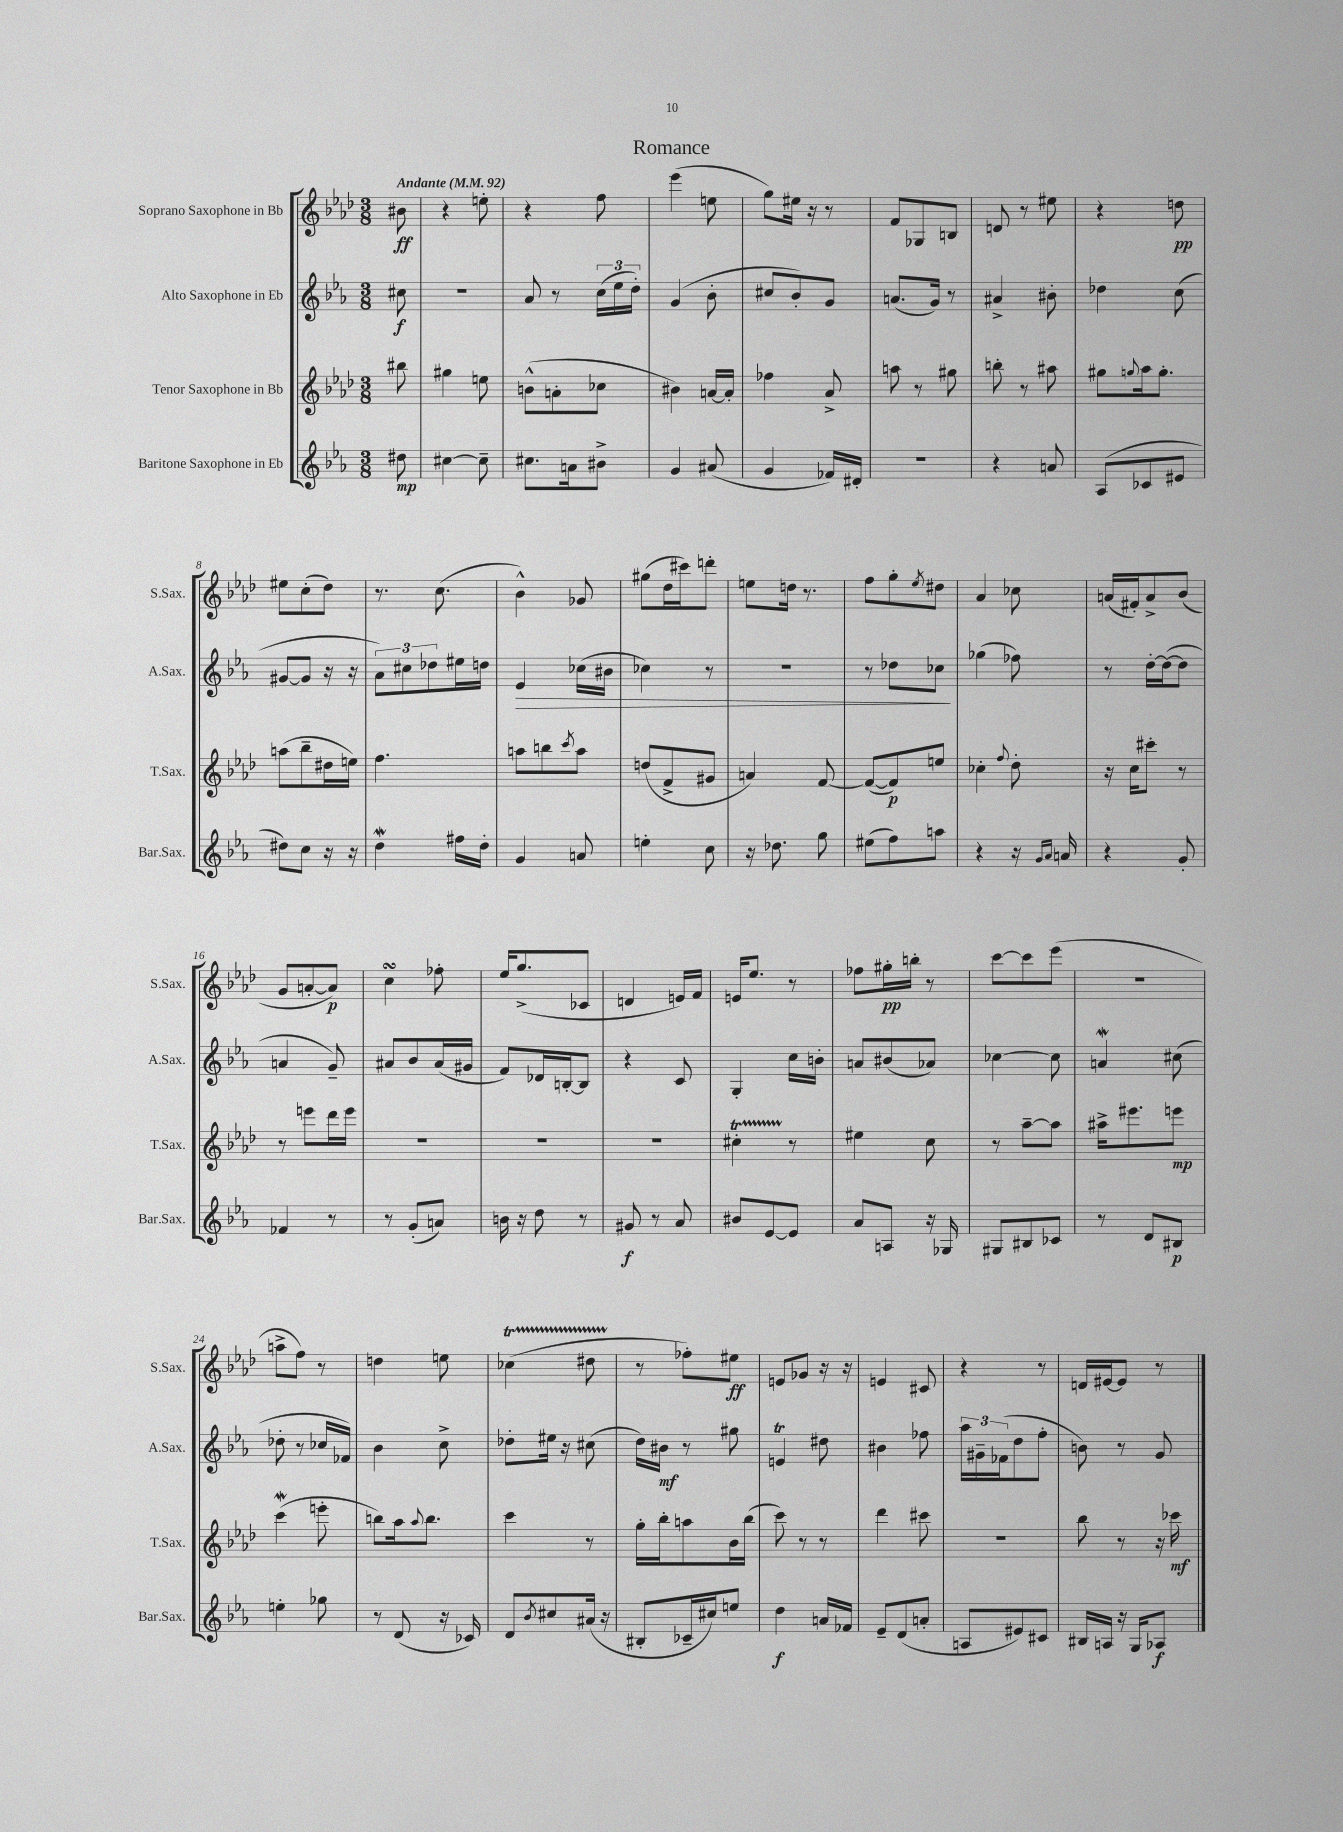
\header { title = "Romance" }
<<
\new StaffGroup <<
\new Staff = "s0" \with { instrumentName = "Soprano Saxophone in Bb" shortInstrumentName = "S.Sax." } {
    \clef treble \key aes \major \numericTimeSignature \time 3/8 \partial 8 \tempo "Andante" 4 = 92
    bis'8\ff |
    r4 e''8-. |
    r4 f''8 |
    ees'''4( e''8 |
    g''8) eis''16 r16 r8 |
    f'8 ges8 b8 |
    d'8 r8 eis''8 |
    r4 d''8\pp |
    eis''8 c''8-.( des''8) |
    r8. c''8.( |
    bes'4-^) ges'8 |
    gis''8( des''16 cis'''16) d'''8-. |
    e''8 d''16 r8. |
    f''8 g''8-. \acciaccatura { ees''8 } dis''8 |
    aes'4 ces''8 |
    a'16( fis'16-.) a'8-> bes'8( |
    g'8 a'8~-. a'8\p) |
    c''4\turn fes''8-. |
    ees''16 g''8.->( ces'8 |
    d'4 e'16) f'16 |
    e'16 ees''8. r8 |
    fes''8 gis''16-.\pp b''16-. r8 |
    c'''8~ c'''8 ees'''8( |
    r4. |
    a''8-> f''8) r8 |
    d''4 e''8 |
    ces''4\startTrillSpan( dis''8 |
    r8\stopTrillSpan fes''8-.) eis''8\ff |
    e'8 ges'8 r16 r16 |
    e'4 cis'8 |
    r4 r8 |
    d'16 eis'16~ eis'8 r8 \bar "|." |
}
\new Staff = "s1" \with { instrumentName = "Alto Saxophone in Eb" shortInstrumentName = "A.Sax." } {
    \clef treble \key ees \major \numericTimeSignature \time 3/8 \partial 8
    cis''8\f |
    R4. |
    aes'8 r8 \tuplet 3/2 { c''16( ees''16 d''16-.) } |
    g'4( bes'8-. |
    cis''8 bes'8-.) g'8 |
    a'8.( g'16) r8 |
    ais'4-> bis'8-. |
    des''4 c''8( |
    gis'8~ gis'8 r16 r16 |
    \tuplet 3/2 { aes'8) cis''8 des''8 } eis''16 d''16 |
    ees'4\> ces''16( bis'16 |
    ces''4) r8 |
    R4. |
    r8 des''8 ces''8\! |
    ges''4( fes''8) |
    r8 d''16~-. d''16~( d''8 |
    a'4 g'8--) |
    ais'8 bes'8 ais'16( gis'16 |
    f'8) des'16 b16~-. b8 |
    r4 c'8 |
    g4-. c''16 b'16-. |
    a'8 bis'8( aes'8) |
    ces''4~ ces''8 |
    a'4\mordent cis''8( |
    des''8-. r8 ces''16 fes'16) |
    bes'4 c''8-> |
    des''8-. eis''16 r16 cis''8( |
    d''16) bis'16\mf r8 gis''8 |
    e'4\trill dis''8 |
    bis'4 fes''8 |
    \tuplet 3/2 { aes''16 gis'16-- fes'16( } d''8 f''8-. |
    b'8) r8 g'8 \bar "|." |
}
\new Staff = "s2" \with { instrumentName = "Tenor Saxophone in Bb" shortInstrumentName = "T.Sax." } {
    \clef treble \key aes \major \numericTimeSignature \time 3/8 \partial 8
    bis''8 |
    gis''4 e''8 |
    b'8-^( a'8-. ces''8 |
    bis'4) a'16~ a'16-. |
    fes''4 aes'8-> |
    a''8 r8 gis''8 |
    b''8-. r8 ais''8 |
    gis''8 \appoggiatura { g''8 } aes''16 g''8.-. |
    a''8( bes''8-- dis''16 e''16) |
    f''4. |
    a''8 b''8 \acciaccatura { c'''8 } a''8 |
    d''8( f'8-> gis'8 |
    a'4) f'8~ |
    f'8~( f'8\p) e''8 |
    ces''4-. \appoggiatura { f''8 } des''8-. |
    r16 c''16 cis'''8-. r8 |
    r8 e'''8 des'''16 e'''16 |
    R4. |
    R4. |
    R4. |
    cis''4-.\startTrillSpan r8\stopTrillSpan |
    eis''4 c''8 |
    r8 aes''8~-- aes''8 |
    ais''16-> eis'''8. e'''8\mp |
    c'''4\mordent( e'''8-. |
    b''8) aes''16 \appoggiatura { aes''8 } b''8. |
    c'''4 r8 |
    g''16-. bes''16-. a''8 bes'16 bes''16( |
    c'''8) r8 r8 |
    des'''4 cis'''8 |
    R4. |
    bes''8 r8 r16 ces'''16\mf \bar "|." |
}
\new Staff = "s3" \with { instrumentName = "Baritone Saxophone in Eb" shortInstrumentName = "Bar.Sax." } {
    \clef treble \key ees \major \numericTimeSignature \time 3/8 \partial 8
    dis''8\mp |
    cis''4~ cis''8-- |
    cis''8. a'16 bis'8-> |
    g'4 ais'8( |
    g'4 fes'16) dis'16-. |
    R4. |
    r4 a'8 |
    aes8( ces'8 eis'8 |
    dis''8) c''8 r16 r16 |
    d''4\mordent fis''16 d''16-. |
    g'4 a'8 |
    e''4-. c''8 |
    r16 des''8. g''8 |
    eis''8( f''8) a''8 |
    r4 r16 \grace { g'16 aes'16 } a'16 |
    r4 g'8-. |
    fes'4 r8 |
    r8 g'8-.( a'8) |
    b'16 r16 d''8 r8 |
    gis'8\f r8 aes'8 |
    bis'8 ees'8~ ees'8 |
    aes'8 a8 r16 ges16 |
    gis8 bis8 ces'8 |
    r8 d'8 bis8\p |
    e''4-. ges''8 |
    r8 d'8( r16 ces'16) |
    d'8 \acciaccatura { bes'8 } cis''8 ais'16( r16 |
    bis8-. ces'16-- cis''16) e''8 |
    d''4\f a'16 fes'16 |
    ees'8-- d'8( a'8-. |
    a8 eis'8) cis'8 |
    bis16 a16 r16 g16 aes8\f \bar "|." |
}
>>
>>
